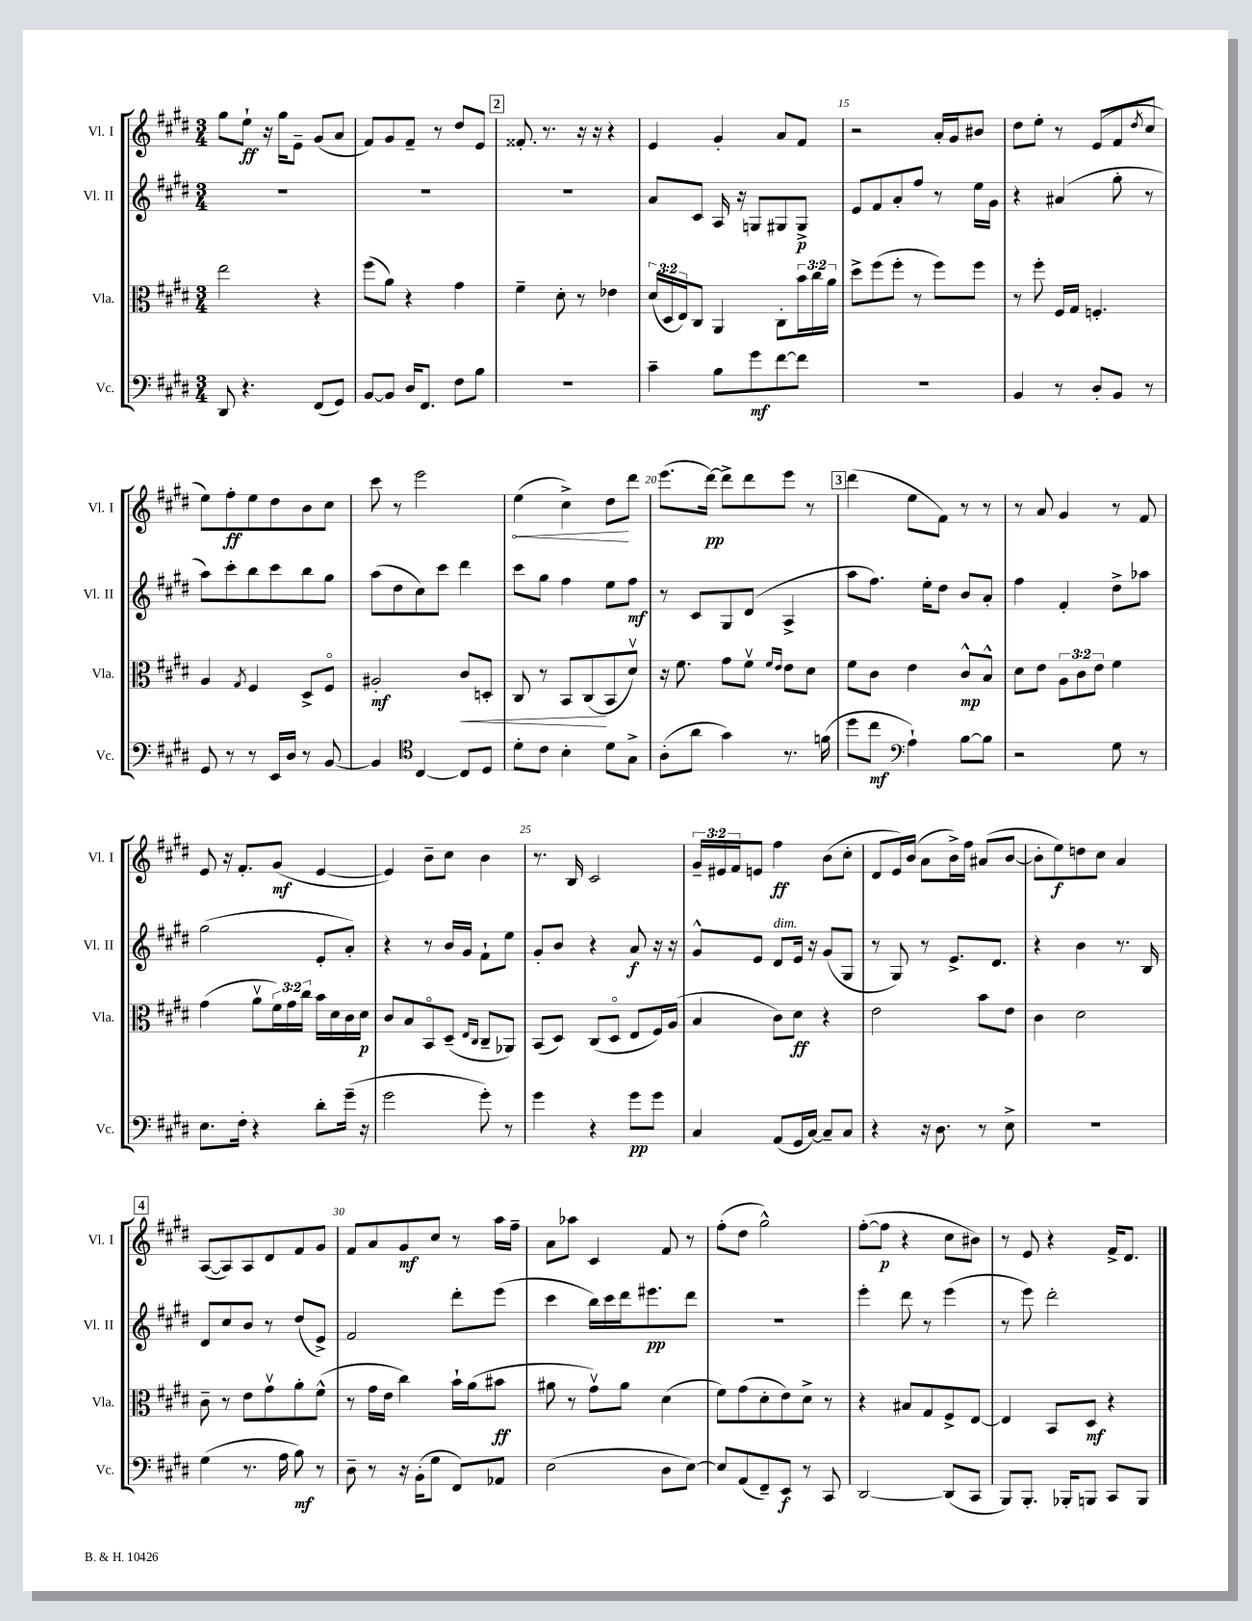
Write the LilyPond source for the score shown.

<<
\new StaffGroup <<
\new Staff = "s0" \with { instrumentName = "Vl. I" shortInstrumentName = "Vl. I" } {
    \clef treble \key e \major \numericTimeSignature \time 3/4 \override Staff.TupletNumber.text = #tuplet-number::calc-fraction-text
    gis''8 e''8-!\ff r16 gis''16 e'8-- gis'8( a'8 |
    fis'8) gis'8 fis'8-- r8 dis''8 e'8 |
    \mark \markup { \box "2" } fisis'8.-. r8. r16 r16 r4 |
    e'4 gis'4-. a'8 fis'8 |
    r2 a'16-. gis'16 bis'8 |
    dis''8 e''8-. r8 e'8( fis'8 \acciaccatura { dis''8 } cis''8 |
    e''8) fis''8-.\ff e''8 dis''8 b'8 cis''8 |
    cis'''8 r8 e'''2 |
    \once \override Hairpin.circled-tip = ##t e''4\<( cis''4->) dis''8\! dis'''8 |
    e'''8.( dis'''16~\pp) dis'''8-> dis'''8 e'''8 r8 |
    \mark \markup { \box "3" } dis'''4( e''8 fis'8) r8 r8 |
    r8 a'8 gis'4 r8 fis'8 |
    e'8 r16 fis'8.-. gis'8\mf( e'4~ |
    e'4) b'8-- cis''8 b'4 |
    r8. b16 cis'2 |
    \tuplet 3/2 { gis'16-- eis'16 fis'16 } e'8 fis''4\ff b'8( cis''8-. |
    dis'8 e'16) b'16( a'8 b'16->) fis''16 ais'8( b'8~ |
    b'8-. e''8\f) d''8 cis''8 a'4 |
    \mark \markup { \box "4" } a8~( a8) a8 dis'8 fis'8 gis'8 |
    fis'8 a'8 gis'8\mf cis''8 r8 a''16 fis''16-- |
    a'8 aes''8 cis'4 fis'8 r8 |
    fis''8-.( dis''8 gis''2-^) |
    fis''8~-.( fis''8\p r4 cis''8 bis'8) |
    r8 e'8 r4 fis'16-> dis'8. \bar "|." |
}
\new Staff = "s1" \with { instrumentName = "Vl. II" shortInstrumentName = "Vl. II" } {
    \clef treble \key e \major \numericTimeSignature \time 3/4
    R2. |
    R2. |
    \mark \markup { \box "2" } R2. |
    a'8 cis'8 a16 r16 g8 gis8 gis8->\p |
    e'8 fis'8 a'8-. fis''8 r8 e''16 gis'16 |
    r4 ais'4( gis''8-. r8 |
    a''8) cis'''8-. b''8 cis'''8 b''8 gis''8 |
    a''8( dis''8 cis''8) cis'''8 dis'''4 |
    cis'''8 gis''8 fis''4 e''8 fis''8\mf |
    r8 cis'8 gis8 dis'8( a4-> |
    \mark \markup { \box "3" } a''8 fis''8.) e''16-. dis''8 b'8 a'8-. |
    fis''4 fis'4-. dis''8-> aes''8 |
    gis''2( e'8-. a'8-.) |
    r4 r8 b'16 gis'16 fis'8-! e''8 |
    gis'8-. b'8 r4 a'8\f r16 r16 |
    gis'8-^ e'8 dis'8^\markup { \italic "dim." } e'16 r16 gis'8( gis8 |
    r8 gis8) r8 e'8.-> dis'8. |
    r4 b'4 r8. b16 |
    \mark \markup { \box "4" } dis'8 cis''8 b'8 r8 dis''8( e'8->) |
    fis'2 dis'''8-. e'''8( |
    cis'''4 b''16) cis'''16 dis'''16 eis'''8.\pp dis'''8 |
    R2. |
    e'''4-. dis'''8 r8 e'''4( |
    r8 e'''8) dis'''2-. \bar "|." |
}
\new Staff = "s2" \with { instrumentName = "Vla." shortInstrumentName = "Vla." } {
    \clef alto \key e \major \numericTimeSignature \time 3/4 \override Staff.TupletNumber.text = #tuplet-number::calc-fraction-text
    e''2 r4 |
    fis''8( a'8) r4 gis'4 |
    \mark \markup { \box "2" } fis'4-- dis'8-. r8 ees'4 |
    \tuplet 3/2 { dis'16( dis16 e16) } cis8 a,4 cis8-. \tuplet 3/2 { b'16 cis''16 a'16 } |
    dis''8-> fis''8( fis''8-. r8 fis''8) fis''8 |
    r8 fis''8-. fis16 gis16 f4.-. |
    a4 \acciaccatura { gis8 } fis4 dis8-> fis8\flageolet |
    ais2-.\mf cis'8\< d8-. |
    cis8 r8 b,8 cis8\!( b,8 dis'8\upbow) |
    r16 fis'8. gis'8 fis'8\upbow \grace { fis'16 e'16 } e'8 dis'8 |
    \mark \markup { \box "3" } fis'8 cis'8 e'4 cis'8-^\mp b8-^ |
    dis'8 e'8 \tuplet 3/2 { a8 cis'8 e'8 } fis'4 |
    gis'4( a'8\upbow \tuplet 3/2 { fis'16) gis'16 cis''16 } b'16 dis'16 cis'16 dis'16\p |
    cis'8 b8 b,8\flageolet dis8--( \grace { e16 cis16 } cis8-- aes,8) |
    b,8( dis8) cis8( dis8\flageolet e8 fis16) a16( |
    b4 cis'8) dis'8\ff r4 |
    e'2 b'8 e'8 |
    cis'4 dis'2 |
    \mark \markup { \box "4" } cis'8-- r8 e'8 gis'8\upbow a'8-. fis'8-^( |
    r8 gis'16 e'16 cis''4) b'16-! a'16( bis'8\ff |
    ais'8 r8 gis'8\upbow) ais'8 dis'4( |
    fis'8) gis'8( dis'8-. e'8) dis'8-> r8 |
    r4 bis8 gis8 fis8-> e8~ |
    e4 b,8 dis8\mf r4 \bar "|." |
}
\new Staff = "s3" \with { instrumentName = "Vc." shortInstrumentName = "Vc." } {
    \clef bass \key e \major \numericTimeSignature \time 3/4
    dis,8 r4. fis,8( gis,8) |
    b,8~ b,8 dis16 fis,8. fis8 b8 |
    \mark \markup { \box "2" } R2. |
    cis'4-- b8 gis'8\mf fis'8~ fis'8 |
    R2. |
    b,4 r8 dis8-. b,8 r8 |
    gis,8 r8 r8 e,16 dis16 r8 b,8~ |
    b,4 \clef tenor cis4~ cis8 dis8 |
    dis'8-. cis'8 b4-. dis'8 gis8-> |
    a8-.( a'8 gis'4) r8. f'16( |
    \mark \markup { \box "3" } dis''8 cis''8\mf \clef bass a4-!) b8~ b8 |
    r2 gis8 r8 |
    e8. fis16-. r4 dis'8-. gis'16--( r16 |
    gis'2 gis'8-.) r8 |
    gis'4 r4 gis'8\pp gis'8 |
    cis4 a,8( gis,16 cis16~) cis8-- cis8 |
    r4 r16 dis8. r8 e8-> |
    R2. |
    \mark \markup { \box "4" } gis4( r8. a16 b8\mf) r8 |
    dis8-- r8 r16 b,16-.( gis8 fis,8) aes,8 |
    e2( dis8 e8~) |
    e8 a,8( fis,8--) e,8\f r8 cis,8 |
    dis,2~ dis,8( cis,8 |
    b,,8) b,,8.-. bes,,16-. b,,8 cis,8 b,,8 \bar "|." |
}
>>
>>
\layout { \context { \Score currentBarNumber = #11 \override BarNumber.break-visibility = ##(#f #t #t) barNumberVisibility = #(every-nth-bar-number-visible 5) } }
